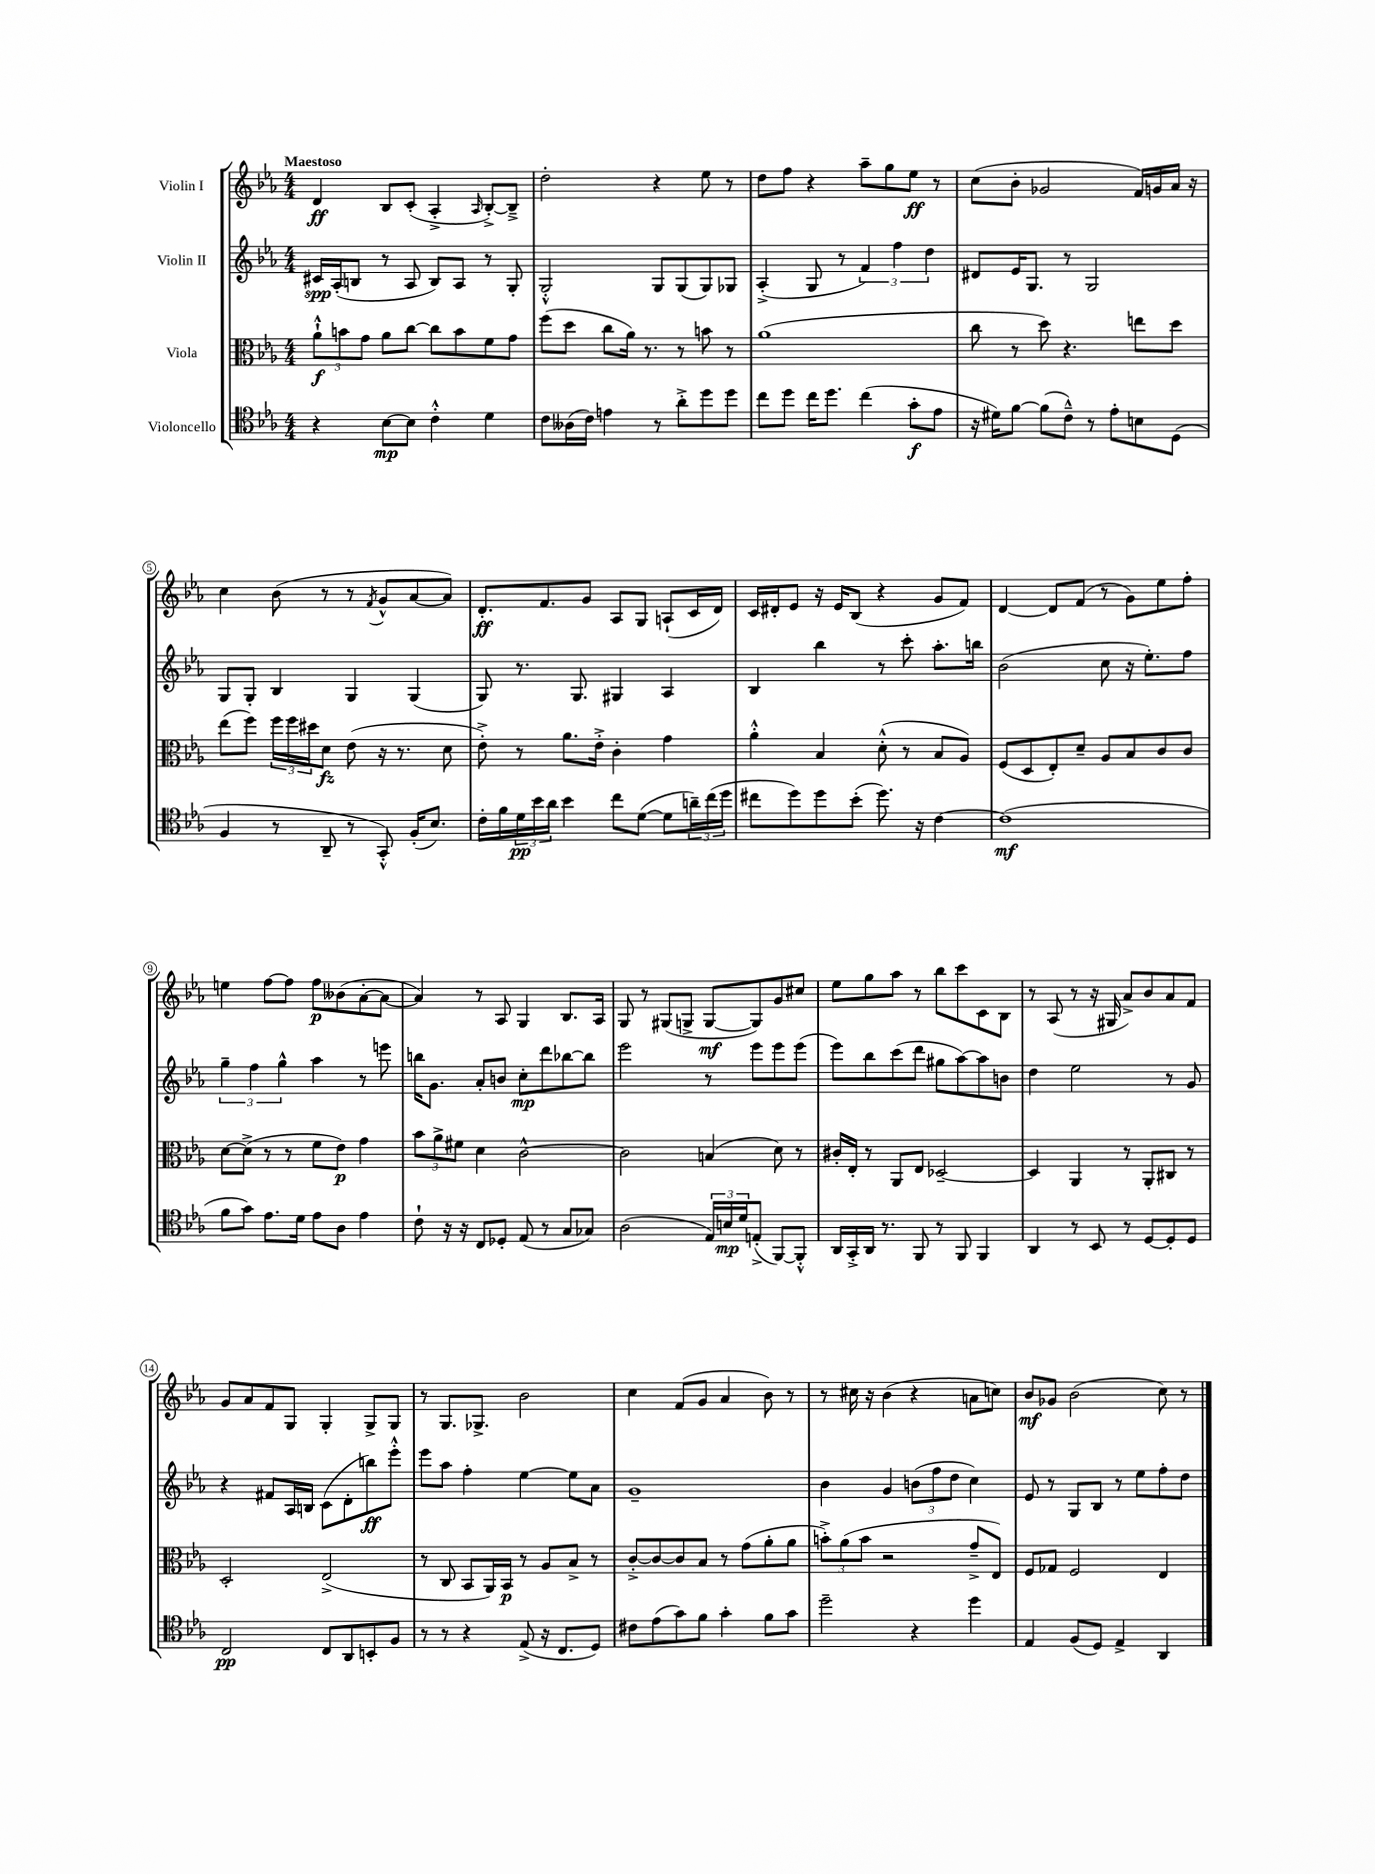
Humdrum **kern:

**kern	**kern	**kern	**kern
*staff4	*staff3	*staff2	*staff1
*clefC4	*clefC3	*clefG2	*clefG2
*k[b-e-a-]	*k[b-e-a-]	*k[b-e-a-]	*k[b-e-a-]
*M4/4	*M4/4	*M4/4	*M4/4
4r	12a-`^^	16c#	4d
.	.	(16A-'	.
.	12b	.	.
.	.	8B	.
.	12g	.	.
[8B-	8a-	8r	8B-
8B-]	[8cc	8A-	(8c'
4c'^^	8cc]	8B)	4A-'^
.	8b	8A-	.
.	.	.	16qqA-
4d	8f	8r	[8B-'^)
.	8g	8G'	8B-~^]
=	=	=	=
8c	(8ff	2G'^^	2dd'
(16A--	8dd	.	.
16c)	.	.	.
4e	8cc	.	.
.	16a-)	.	.
.	8.r	.	.
8r	.	8G	4r
8a-'^	8r	(8G	.
8dd	8b	8G)	8ee-
8dd	8r	8G-	8r
=	=	=	=
8cc	(1a-	(4A-'^	8dd
8dd	.	.	8ff
16cc	.	8G	4r
8.dd	.	.	.
.	.	8r	.
(4cc	.	6f)	8aa-~
.	.	.	8gg
.	.	6ff	.
8g'	.	.	8ee-
.	.	6dd	.
8e-	.	.	8r
=	=	=	=
16r	8cc	8d#	(8cc
16d#)	.	.	.
[8f	8r	16e-	8b-'
.	.	8.G	.
(8f]	8dd)	.	2g-
8c~^^)	4.r	8r	.
8r	.	2G	.
8e-'	.	.	.
8B	8ee	.	16f)
.	.	.	16g
(8D	8dd	.	16a-
.	.	.	16r
=	=	=	=
4F	(8ee-	8G	4cc
.	8ff)	8G'	.
8r	24ff	4B-	(8b-
.	24ff	.	.
.	24dd#	.	.
8AA-~	8d	.	8r
8r	(8e-	4G	8r
.	.	.	8qf
8GG'^^)	16r	.	8g^^
.	8.r	.	.
(16F'	.	(4G	[8a-
8.B-)	.	.	.
.	8d	.	8a-])
=	=	=	=
16c'	8e-'^)	8G)	8.d'
16f	.	.	.
24d	8r	8.r	.
24b-	.	.	.
.	.	.	8.f
24a-	.	.	.
4b-	8.a-	.	.
.	.	8.G	.
.	.	.	8g
.	16e-'^	.	.
8cc	4c'	4G#	8A-
([8d	.	.	8G
8d]	4g	4A-	(8A`
24a~)	.	.	16c
(24cc	.	.	.
.	.	.	16d)
24dd	.	.	.
=	=	=	=
8cc#	4a-'^^	4B-	16c
.	.	.	16d#'
8dd)	.	.	8e-
8dd	4B-	4bb-	16r
.	.	.	16e-
(8b-'	.	.	(8B-
8.dd)	(8d'^^	8r	4r
.	8r	8ccc'	.
16r	.	.	.
[4c	8B-	8.aa-'	8g
.	8A-)	.	8f)
.	.	16bb	.
=	=	=	=
(1c]	(8F	(2b-	[4d
.	8D	.	.
.	8E-')	.	8d]
.	8d~	.	(8f
.	8A-	8cc	8r
.	8B-	16r	8g)
.	.	8.ee-')	.
.	8c	.	8ee-
.	8c	8ff	8ff'
=	=	=	=
8f	[8d	6gg~	4ee
8g)	(8d^]	.	.
.	.	6ff	.
8.e-	8r	.	[8ff
.	.	6gg^^	.
.	8r	.	8ff]
16d	.	.	.
8e-	8f	4aa-	8ff
8A-	8e-)	.	(8b--
4e-	4g	8r	[8a-'
.	.	8eee	8a-_
=	=	=	=
8c`	12b-	16bb	4a-])
.	.	8.g	.
.	12a-^	.	.
16r	.	.	.
.	12f#	.	.
16r	.	.	.
8C	4d	8a-'	8r
8D-'	.	8b	8A-
(8E-	[2c^^	8cc'	4G
8r	.	8ddd	.
8G	.	[8bb-	8.B-
8G-)	.	8bb-]	.
.	.	.	16A-
=	=	=	=
(2A-	2c]	2eee-	8G
.	.	.	8r
.	.	.	(8G#
.	.	.	8G^
24E-)	(4B	8r	[8G
24B	.	.	.
24d	.	.	.
(8E'^	.	8eee-	8G])
[8FF)	8d)	8eee-	8g
8FF'^^]	8r	(8eee-	8cc#
=	=	=	=
16AA-	16c#'	8eee-)	8ee-
16GG'^	16E-'	.	.
16AA-	8r	8bb-	8gg
8.r	.	.	.
.	8AA-	(8ccc	8aa-
8FF	8E-	8ddd	8r
8r	[2D-~	8gg#	8bb-
8FF	.	[8aa-)	8ccc
4FF	.	8aa-]	8c
.	.	8b	8B-
=	=	=	=
4AA-	4D-]	4dd	8r
.	.	.	(8A-
8r	4AA-	2ee-	8r
8BB-	.	.	16r
.	.	.	16G#
8r	8r	.	8a-^)
[8D	8AA-'	.	8b-
8D']	8C#	8r	8a-
8D	8r	8g	8f
=	=	=	=
2C	2D'	4r	8g
.	.	.	8a-
.	.	8f#	8f
.	.	16A-	8G
.	.	16B	.
8C	(2E-^	(8c	4G'
8AA-	.	8d'	.
8BB'	.	8bb)	8G^
8F	.	8eee-'^^	8G
=	=	=	=
8r	8r	8eee-	8r
8r	8C	8aa-	8.G
4r	8BB-	4ff'	.
.	.	.	8.G-^
.	16AA-)	.	.
.	16BB-	.	.
(8E-^	8r	[4ee-	2b-
16r	8A-	.	.
8.C	.	.	.
.	8B-^	8ee-]	.
8D)	8r	8a-	.
=	=	=	=
8c#	[8c'^	1g~	4cc
(8e-	8c_	.	.
8g)	8c]	.	(8f
8f	8B-	.	8g
4g'	8r	.	4a-
.	(8g	.	.
8f	8a-'	.	8b-)
8g	8a-	.	8r
=	=	=	=
2dd~	12b'^)	4b-	8r
.	(12a-	.	.
.	.	.	16cc#
.	12b	.	.
.	.	.	16r
.	2r	4g	(4b-
4r	.	(12b	4r
.	.	12ff	.
.	.	12dd	.
4dd	8g~^	4cc)	8a
.	8E-)	.	8cc)
=	=	=	=
4E-	8F	8e-	8b-
.	8G-	8r	8g-
(8F	2F	8G	(2b-
8D)	.	8B-	.
4E-^	.	8r	.
.	.	8ee-	.
4AA-	4E-	8ff'	8cc)
.	.	8dd	8r
==	==	==	==
*-	*-	*-	*-
